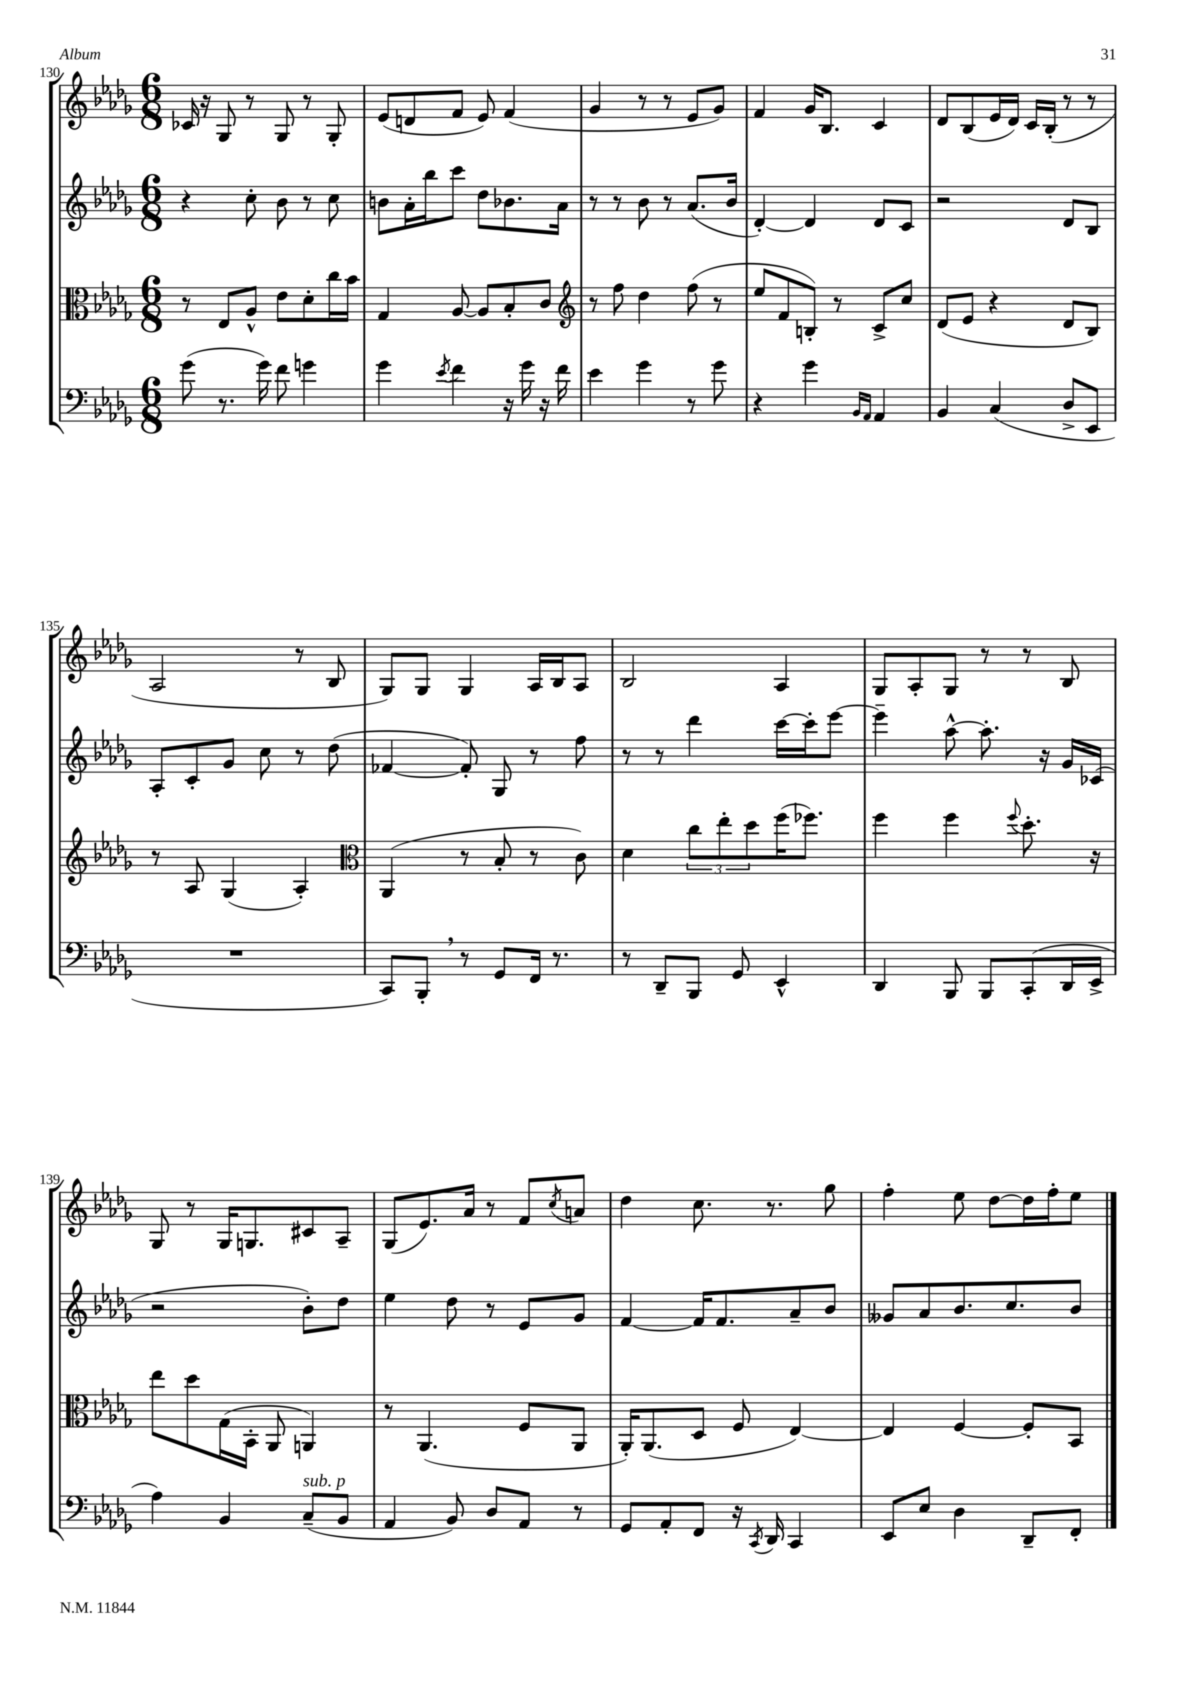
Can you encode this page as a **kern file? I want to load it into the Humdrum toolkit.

**kern	**kern	**kern	**kern
*staff4	*staff3	*staff2	*staff1
*clefF4	*clefC3	*clefG2	*clefG2
*k[b-e-a-d-g-]	*k[b-e-a-d-g-]	*k[b-e-a-d-g-]	*k[b-e-a-d-g-]
*M6/8	*M6/8	*M6/8	*M6/8
(8g-\	8r	4r	16c-/
.	.	.	16r
8.r	8E-/L	.	8G-/
.	8A-^^/J	8cc'\	8r
16g-\)	.	.	.
8f\	8e-\L	8b-\	8G-/
4g\	8d-'\	8r	8r
.	16cc\L	8cc\	8G-'/
.	16b-\JJ	.	.
=	=	=	=
4g-\	4G-/	8b\L	(8e-/L
.	.	16a-'\L	8d/
.	.	16bb-\J	.
8qe-/	.	.	.
4f\	[8A-/	8ccc\J	8f/J
.	8A-/]L	8dd-\L	8e-/)
16r	8B-'/	8.b-\	(4f/
16g-\	.	.	.
16r	8c/J	.	.
16f\	.	16a-\Jk	.
=	=	=	=
*	*clefG2	*	*
4e-\	8r	8r	4g-/
.	8ff\	8r	.
4g-\	4dd-\	8b-\	8r
.	.	8r	8r
8r	(8ff\	(8.a-/L	8e-/L
8g-\	8r	.	8g-/J)
.	.	16b-/Jk	.
=	=	=	=
4r	8ee-/L	[4d-'/)	4f/
.	8f/	.	.
4g-\	8B'/J)	4d-/]	16g-/LK
.	.	.	8.B-/J
.	8r	.	.
16qqBB-/LL	.	.	.
16qqAA-/JJ	.	.	.
4AA-/	8c^/L	8d-/L	4c/
.	8cc/J	8c/J	.
=	=	=	=
4BB-/	(8d-/L	2r	8d-/L
.	8e-/J	.	(8B-/
(4C/	4r	.	16e-/L
.	.	.	16d-/JJ)
.	.	.	16c/LL
.	.	.	(16B-'/JJ
8D-^/L	8d-/L	8d-/L	8r
8EE-/J	8B-/J)	8B-/J	8r
=	=	=	=
2.r	8r	8A-'/L	2A-/
.	8A-/	8c'/	.
.	(4G-/	8g-/J	.
.	.	8cc\	.
.	4A-'/)	8r	8r
.	.	(8dd-\	8B-/
=	=	=	=
*	*clefC3	*	*
8CC/L)	(4AA-/	[4f-/	8G-/L)
8BBB-'/J	.	.	8G-/J
8r	8r	8f-'/])	4G-/
8GG-/L	8B-'/	8G-/	.
16FF/Jk	8r	8r	16A-/LL
8.r	.	.	16B-/J
.	8c\)	8ff\	8A-/J
=	=	=	=
8r	4d-\	8r	2B-/
8DD-~/L	.	8r	.
8BBB-/J	12cc\L	4ddd-\	.
.	12ee-'\	.	.
8GG-/	.	.	.
.	12dd-\	.	.
4EE-^^/	(16ff\K	[16ccc\LL	4A-/
.	8.ff-\J)	16ccc'\]J	.
.	.	[8eee-\J	.
=	=	=	=
4DD-/	4ff\	4eee-~\]	8G-/L
.	.	.	8A-'/
8BBB-/	4ff\	[8aa-^^\	8G-/J
8BBB-/L	.	8.aa-'\]	8r
.	8qqff/	.	.
(8CC'/	8.dd-'\	.	8r
.	.	16r	.
16DD-/L	.	16g-/LL	8B-/
16EE-^/JJ	16r	(16c-/JJ	.
=	=	=	=
4A-\)	8ee-\L	2r	8G-/
.	8dd-\	.	8r
4BB-/	(16G-\L	.	16G-/LK
.	16BB-'\JJ	.	8.G/
.	8AA-/	.	.
(8C~/L	4AA/)	8b-'\L)	8c#/
8BB-/J	.	8dd-\J	8A-~/J
=	=	=	=
4AA-/	8r	4ee-\	(8G-/L
.	(4.AA-/	.	8.e-/)
8BB-/)	.	8dd-\	.
.	.	.	16a-/Jk
8D-/L	.	8r	8r
8AA-/J	8F/L	8e-/L	8f/L
.	.	.	8qcc/
8r	8AA-/J	8g-/J	8a/J
=	=	=	=
8GG-/L	16AA-'/LK)	[4f/	4dd-\
.	(8.AA-/	.	.
8AA-'/	.	.	.
8FF/J	8D-/J	16f/]LK	8.cc\
.	.	8.f/	.
16r	8F/	.	.
8qCC/	.	.	.
16DD-/	.	.	8.r
4CC/	[4E-/)	8a-~/	.
.	.	8b-/J	8gg-\
=	=	=	=
8EE-/L	4E-/]	8g--/L	4ff'\
8E-/J	.	8a-/	.
4D-\	[4F/	8.b-/	8ee-\
.	.	.	[8dd-\L
.	.	8.cc/	.
8DD-~/L	8F'/]L	.	16dd-\]L
.	.	.	16ff'\J
8FF'/J	8BB-/J	8b-/J	8ee-\J
==	==	==	==
*-	*-	*-	*-
